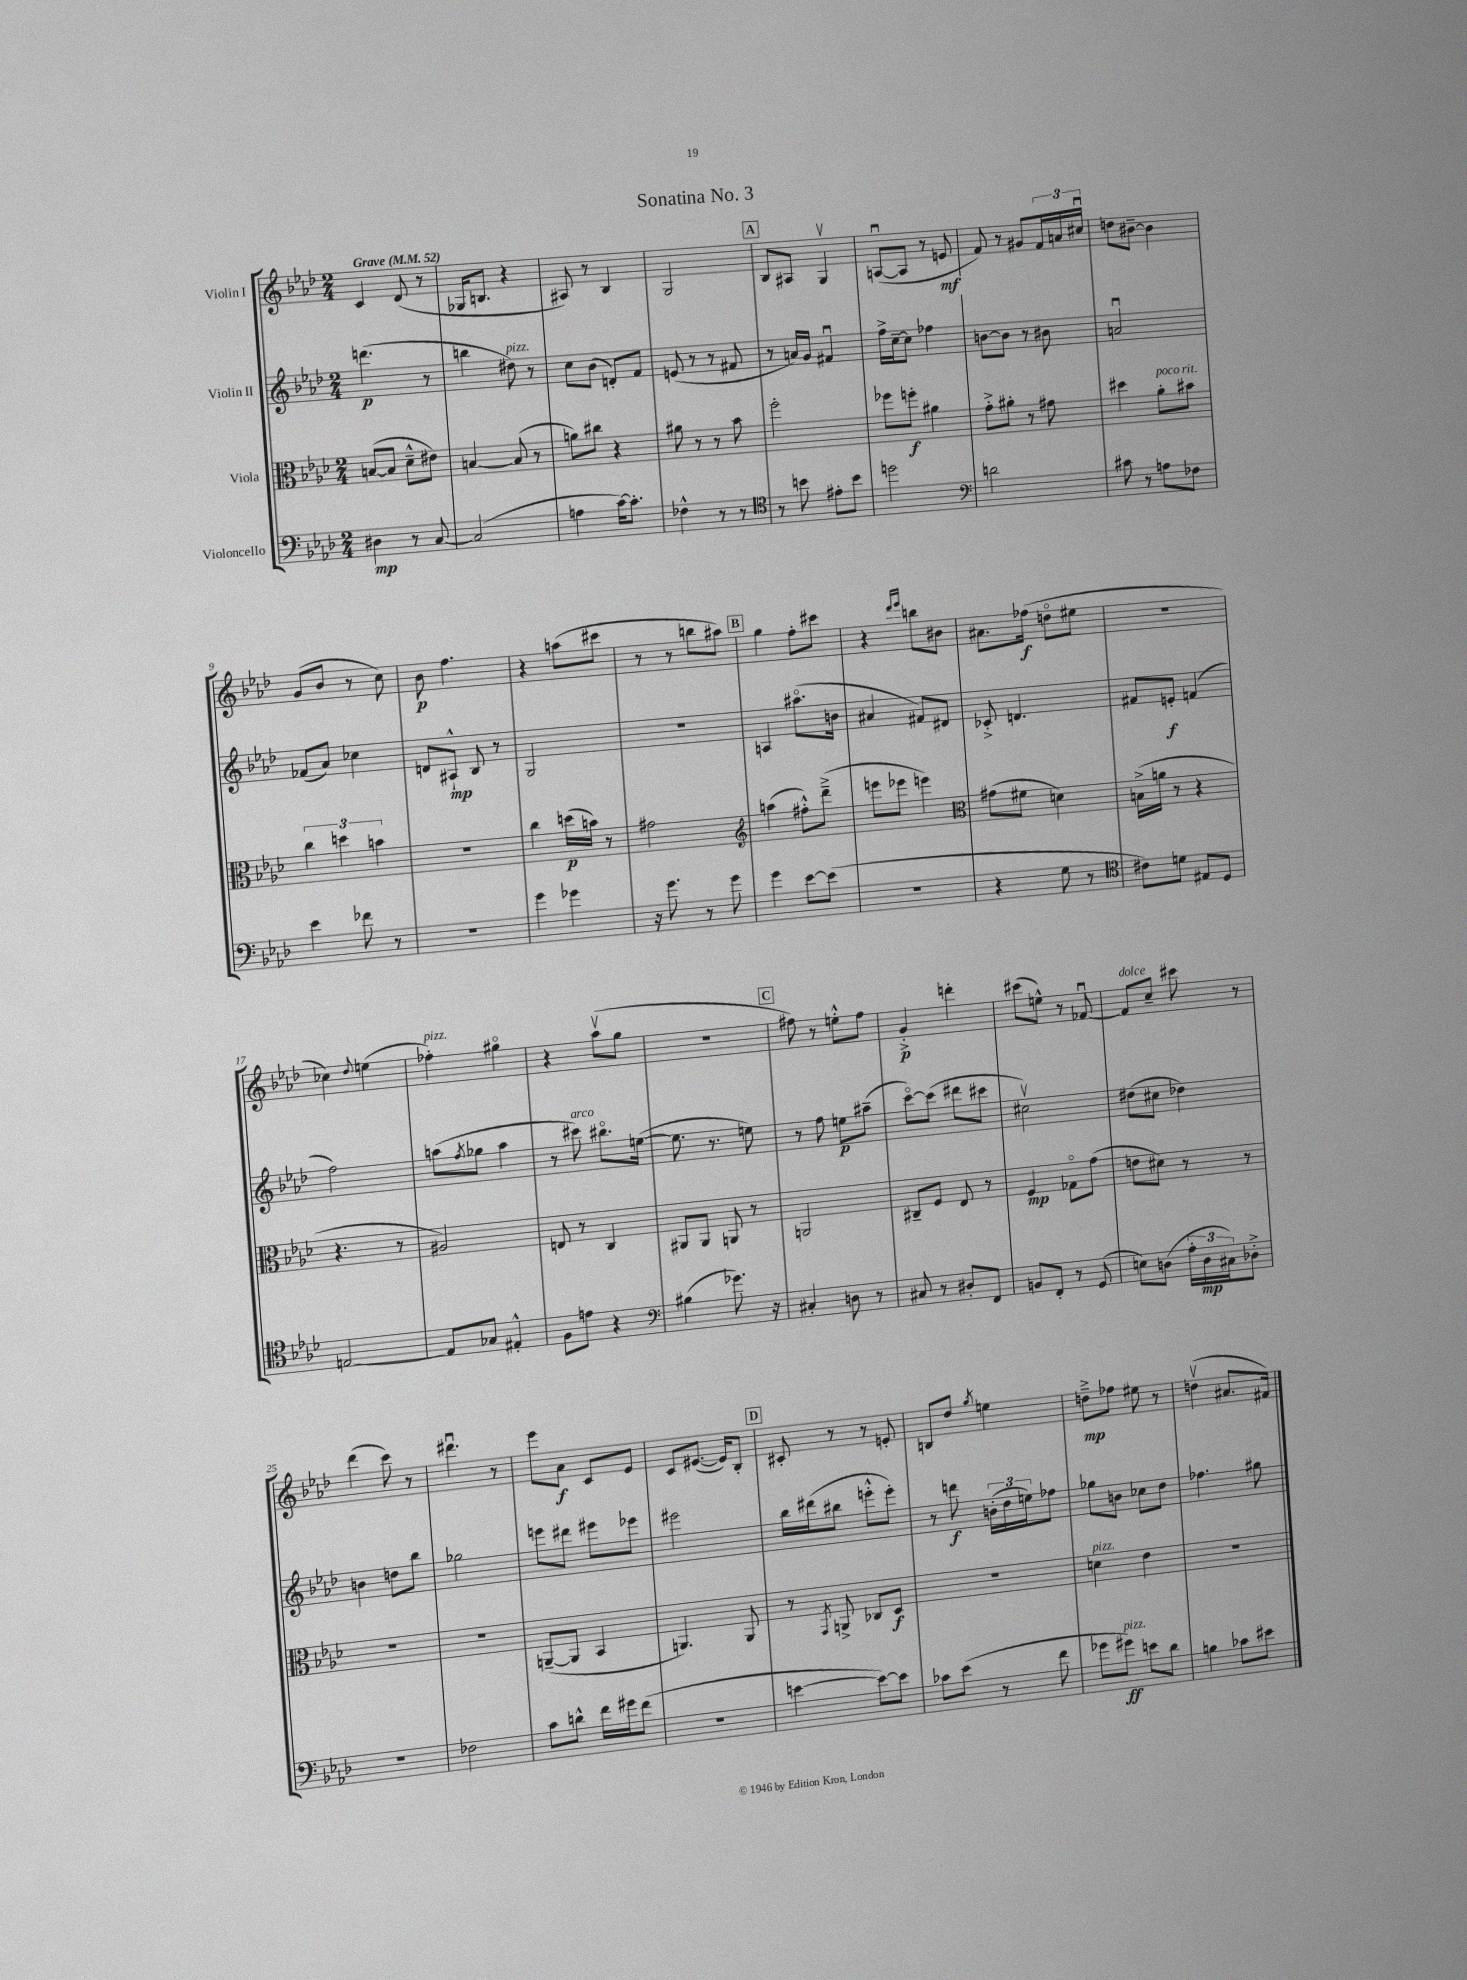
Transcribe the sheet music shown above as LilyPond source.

\header { title = "Sonatina No. 3" }
<<
\new StaffGroup <<
\new Staff = "s0" \with { instrumentName = "Violin I" } {
    \clef treble \key aes \major \numericTimeSignature \time 2/4 \tempo "Grave" 4 = 52
    c'4 des'8( r8 |
    ges16 b8. r4 |
    ais8) r8 bes4 |
    g2 |
    \mark \markup { \box "A" } bes8 ais8 g4\upbow |
    a8~\downbow( a8 r8 e'8\mf |
    f'8) r8 gis'8 \tuplet 3/2 { f'16 a'16 cis''16\downbow } |
    d''8 bis'8~-- bis'4 |
    g'8( bes'8 r8 c''8) |
    bes'8\p f''4. |
    r4 a''8( cis'''8 |
    r8 r8 b''8 ais''8) |
    \mark \markup { \box "B" } g''4 f''8-. cis'''8 |
    r4 \grace { des'''16 ees'''16 } b''8 bis'8 |
    ais'8. fes''16\f( d''8\flageolet eis''8 |
    R2 |
    ces''4) \appoggiatura { des''8 } e''4( |
    fes''4-.^\markup { \italic "pizz." }) gis''4\flageolet |
    r4 aes''8\upbow( g''8 |
    r2 |
    \mark \markup { \box "C" } fis''8) r8 e''8-.-^ fis''8 |
    g'4-.->\p d'''4-. |
    cis'''8( e''8-^) r8 fes'8~\downbow |
    fes'8^\markup { \italic "dolce" } c''8-- cis'''8 r8 |
    des'''4( c'''8) r8 |
    dis'''4.\downbow r8 |
    ees'''8 aes'8\f c'8 ees'8 |
    c'8 eis'8.~( eis'16) bes8-. |
    \mark \markup { \box "D" } cis'8-. r8 r8 e'8-. |
    b8 des''8 \acciaccatura { g''8 } e''4 |
    d''8--->\mp fes''8 eis''8 r8 |
    d''4\upbow( ais'8. fis'16) \bar "|." |
}
\new Staff = "s1" \with { instrumentName = "Violin II" } {
    \clef treble \key aes \major \numericTimeSignature \time 2/4
    d'''4.\p( r8 |
    b''4 dis''8^\markup { \italic "pizz." }) r8 |
    c''8 bes'8( d'8-.) f'8 |
    e'8( r8 r8 fis'8 |
    \mark \markup { \box "A" } r8 a'16) g'16 fis'4\downbow |
    f''16-> c''16~-- c''8 fes''4 |
    b'8~ b'8 r8 bis'8 |
    a'2\downbow |
    fes'8( aes'8) ces''4 |
    d'8 ais8-!-^\mp bes8 r8 |
    g2 |
    R2 |
    \mark \markup { \box "B" } a4 ais''8.\flageolet( b'16 |
    ais'4 fis'8) dis'8 |
    ces'8-.-> d'4. |
    fis'8 e'8-.\f f'4( |
    f''2) |
    a''8( \acciaccatura { f''8 } ges''8 a''4 |
    r8 cis'''8^\markup { \italic "arco" }) bis''8.\flageolet e''16~( |
    e''8. r8. e''8) |
    \mark \markup { \box "C" } r8 f''8 e''8\p ais''8--( |
    c'''8~\flageolet) c'''8( dis'''8 cis'''8 |
    cis''2\upbow) |
    dis''8( cis''8 des''4) |
    b'4 d''8 bes''8 |
    ges''2 |
    e'''8 dis'''8 eis'''8 ees'''8 |
    eis'''2 |
    \mark \markup { \box "D" } bes''16 dis'''16( bis''8 e'''8-.-^ e'''8-.) |
    r8 d'''8\f \tuplet 3/2 { b'16-.( des''16 e''16) } fes''8 |
    ges''8 b'8 ces''8 des''8 |
    fes''4. gis''8 \bar "|." |
}
\new Staff = "s2" \with { instrumentName = "Viola" } {
    \clef alto \key aes \major \numericTimeSignature \time 2/4
    b8~( b8 des'8---^ eis'8) |
    b4~ b8( r8 |
    a'8) cis''8 r4 |
    ais'8 r8 r8 bes'8 |
    \mark \markup { \box "A" } f''2-. |
    fes''8 f''8-.\f ais'4 |
    g'8-.-> ais'8-. r8 gis'8 |
    dis''4 aes'8-.^\markup { \italic "poco rit." } bis'8 |
    \tuplet 3/2 { c''4 d''4 b'4 } |
    r2 |
    c''4 d''16\p( b'16) r8 |
    gis'2 |
    \mark \markup { \box "B" } \clef treble a''4( fis''8-.-^) des'''8--->( |
    e'''8 ees'''8 e'''4) |
    \clef alto gis'8( fis'8 d'4) |
    b16->( a'16 r8 r4 |
    r4. r8 |
    ais2) |
    e8 r8 c4 |
    ais,8 ais,8 a,8 r8 |
    \mark \markup { \box "C" } a,2 |
    cis8-- f8 ees8 r8 |
    f4\mp ges8\flageolet g'8( |
    e'8 dis'8) r8 r8 |
    R2 |
    R2 |
    a,8~--( a,8 bes,4 |
    a,4.) a,8 |
    \mark \markup { \box "D" } r8 \acciaccatura { g,8 } a,8-> ces8 des8\f |
    r2 |
    d'4^\markup { \italic "pizz." } ees'4 |
    R2 \bar "|." |
}
\new Staff = "s3" \with { instrumentName = "Violoncello" } {
    \clef bass \key aes \major \numericTimeSignature \time 2/4
    dis4\mp r8 c8~ |
    c2( |
    a4 c'16~) c'8.-. |
    fes4-^ r8 r8 |
    \mark \markup { \box "A" } \clef tenor r8 b'8 eis'8-. b'8 |
    d''2 |
    \clef bass d'2 |
    cis'8 r8 a8 fes8 |
    ees'4 fes'8 r8 |
    R2 |
    g'4 ges'4 |
    r16 g'8. r8 g'8 |
    \mark \markup { \box "B" } g'4 ees'8~ ees'8( |
    R2 |
    r4 g8 r8 |
    \clef tenor cis'8) d'8 eis8 des8 |
    e2~ |
    e8 ges8 eis4-.-^ |
    f8 e'8 r4 |
    \clef bass bis4( ges'8.) r16 |
    \mark \markup { \box "C" } cis4-. d8 r8 |
    cis8 r8 dis8-. f,8 |
    b,8 f,8-. r8 g,8( |
    e8) d8( \tuplet 3/2 { aes16-. d16\mp cis16) } des8-.-> |
    r2 |
    fes2 |
    c'8 d'8-^ f'16 gis'16 f'8( |
    R2 |
    \mark \markup { \box "D" } e'4~ e'8~) e'8 |
    ces'8 ees'8( r8 f'8 |
    ges'8 gis'8\ff^\markup { \italic "pizz." }) e'8 des'8 |
    b4 ces'8 eis'8 \bar "|." |
}
>>
>>
